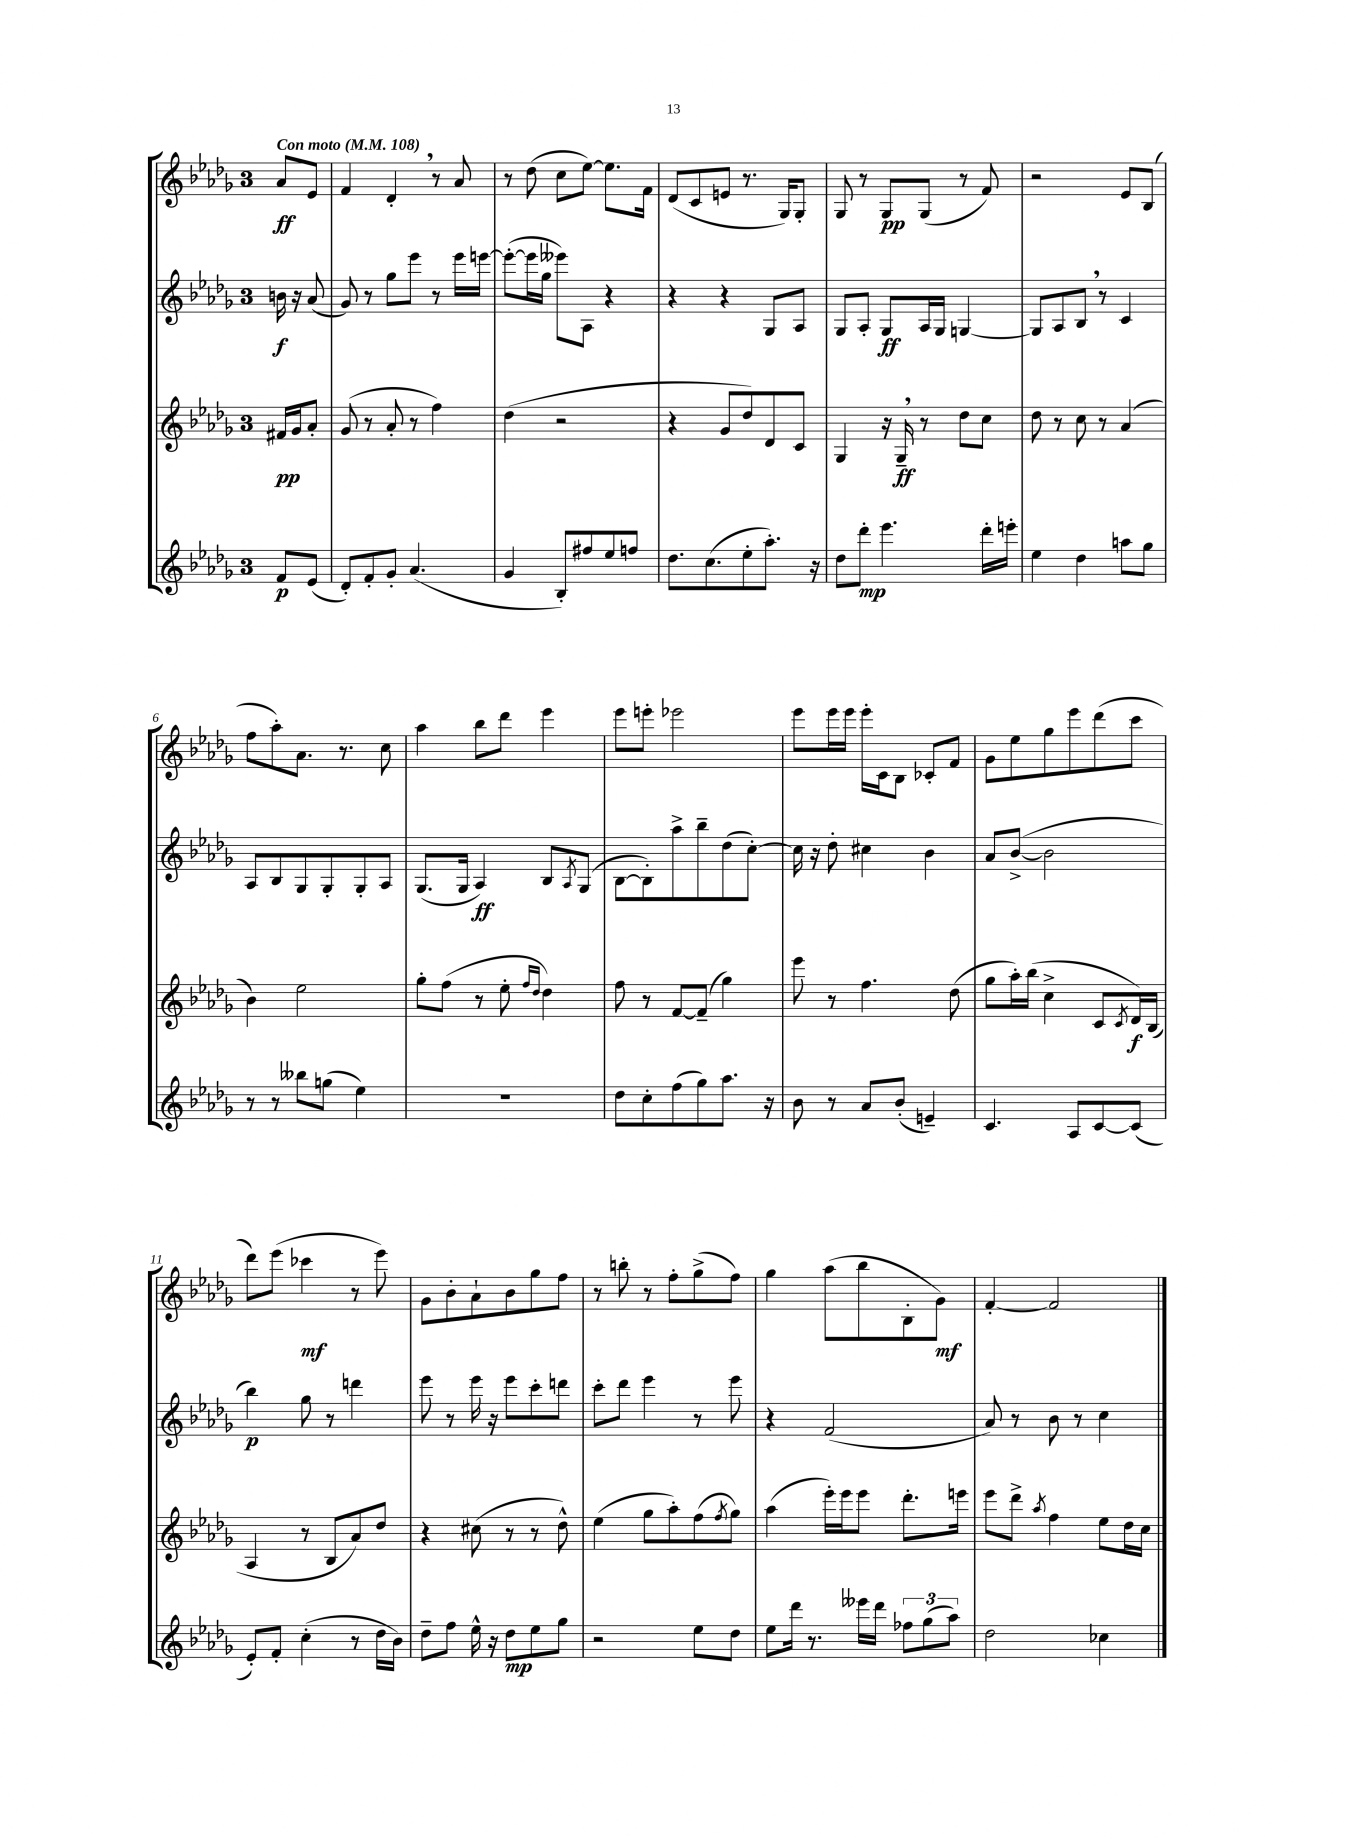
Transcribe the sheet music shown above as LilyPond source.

<<
\new StaffGroup <<
\new Staff = "s0" {
    \clef treble \key des \major \once \override Staff.TimeSignature.style = #'single-digit \time 3/4 \partial 4 \tempo "Con moto" 4 = 108
    aes'8\ff ees'8 |
    f'4 des'4-. \breathe r8 aes'8 |
    r8 des''8( c''8 ees''8~) ees''8. f'16 |
    des'8( c'8 e'8 r8. ges16) ges8-. |
    ges8 r8 ges8\pp ges8( r8 f'8) |
    r2 ees'8 bes8( |
    f''8 aes''8-.) aes'8. r8. c''8 |
    aes''4 bes''8 des'''8 ees'''4 |
    ees'''8 e'''8-. ees'''2 |
    ees'''8 ees'''16 ees'''16 ees'''16-. c'16 bes8 ces'8-. f'8 |
    ges'8 ees''8 ges''8 ees'''8 des'''8( c'''8 |
    des'''8) ees'''8( ces'''4\mf r8 ees'''8) |
    ges'8 bes'8-. aes'8-! bes'8 ges''8 f''8 |
    r8 b''8-. r8 f''8-. ges''8->( f''8) |
    ges''4 aes''8( bes''8 bes8-. ges'8\mf) |
    f'4~-. f'2 \bar "|." |
}
\new Staff = "s1" {
    \clef treble \key des \major \once \override Staff.TimeSignature.style = #'single-digit \time 3/4 \partial 4
    b'16\f r16 aes'8( |
    ges'8) r8 ges''8 ees'''8 r8 ees'''16 e'''16~ |
    e'''8~-.( e'''16 ges''16 eeses'''8) aes8 r4 |
    r4 r4 ges8 aes8 |
    ges8 aes8-. ges8\ff aes16 ges16 g4~ |
    g8 aes8 bes8 \breathe r8 c'4 |
    aes8 bes8 ges8 ges8-. ges8-. aes8 |
    ges8.( ges16 aes4\ff) bes8 \acciaccatura { aes8 } ges8( |
    bes8~ bes8-.) aes''8-> bes''8-- des''8( c''8~-.) |
    c''16 r16 des''8-. cis''4 bes'4 |
    aes'8 bes'8~->( bes'2 |
    bes''4\p) ges''8 r8 d'''4 |
    ees'''8 r8 ees'''16 r16 ees'''8 c'''8-. d'''8 |
    c'''8-. des'''8 ees'''4 r8 ees'''8 |
    r4 f'2( |
    aes'8) r8 bes'8 r8 c''4 \bar "|." |
}
\new Staff = "s2" {
    \clef treble \key des \major \once \override Staff.TimeSignature.style = #'single-digit \time 3/4 \partial 4
    fis'16\pp ges'16 aes'8-. |
    ges'8( r8 aes'8-. r8 f''4) |
    des''4( r2 |
    r4 ges'8 des''8) des'8 c'8 |
    ges4 r16 ges16--\ff \breathe r8 des''8 c''8 |
    des''8 r8 c''8 r8 aes'4( |
    bes'4) ees''2 |
    ges''8-. f''8( r8 ees''8-. \grace { f''16 des''16 } des''4) |
    f''8 r8 f'8~ f'8--( ges''4) |
    ees'''8 r8 f''4. des''8( |
    ges''8 aes''16-.) bes''16( c''4-> c'8 \acciaccatura { c'8 } des'16\f) bes16( |
    aes4 r8 bes8 aes'8) des''8 |
    r4 cis''8( r8 r8 des''8-^) |
    ees''4( ges''8 aes''8-.) f''8( \acciaccatura { f''8 } ges''8) |
    aes''4( ees'''16-.) ees'''16 ees'''8 des'''8.-. e'''16 |
    ees'''8 des'''8-> \acciaccatura { aes''8 } f''4 ees''8 des''16 c''16 \bar "|." |
}
\new Staff = "s3" {
    \clef treble \key des \major \once \override Staff.TimeSignature.style = #'single-digit \time 3/4 \partial 4
    f'8\p ees'8( |
    des'8-.) f'8-. ges'8-. aes'4.( |
    ges'4 bes8-.) fis''8 ees''8 f''8 |
    des''8. c''8.( ees''8-. aes''8.-.) r16 |
    des''8 des'''8-.\mp ees'''4. des'''16-. e'''16-. |
    ees''4 des''4 a''8 ges''8 |
    r8 r8 beses''8 g''8( ees''4) |
    R2. |
    des''8 c''8-. f''8( ges''8) aes''8. r16 |
    bes'8 r8 aes'8 bes'8-.( e'4--) |
    c'4. aes8 c'8~ c'8( |
    ees'8-.) f'8-. c''4-.( r8 des''16 bes'16) |
    des''8-- f''8 ees''16-^ r16 des''8\mp ees''8 ges''8 |
    r2 ees''8 des''8 |
    ees''8 des'''16 r8. eeses'''16 des'''16 \tuplet 3/2 { fes''8 ges''8( aes''8) } |
    des''2 ces''4 \bar "|." |
}
>>
>>
